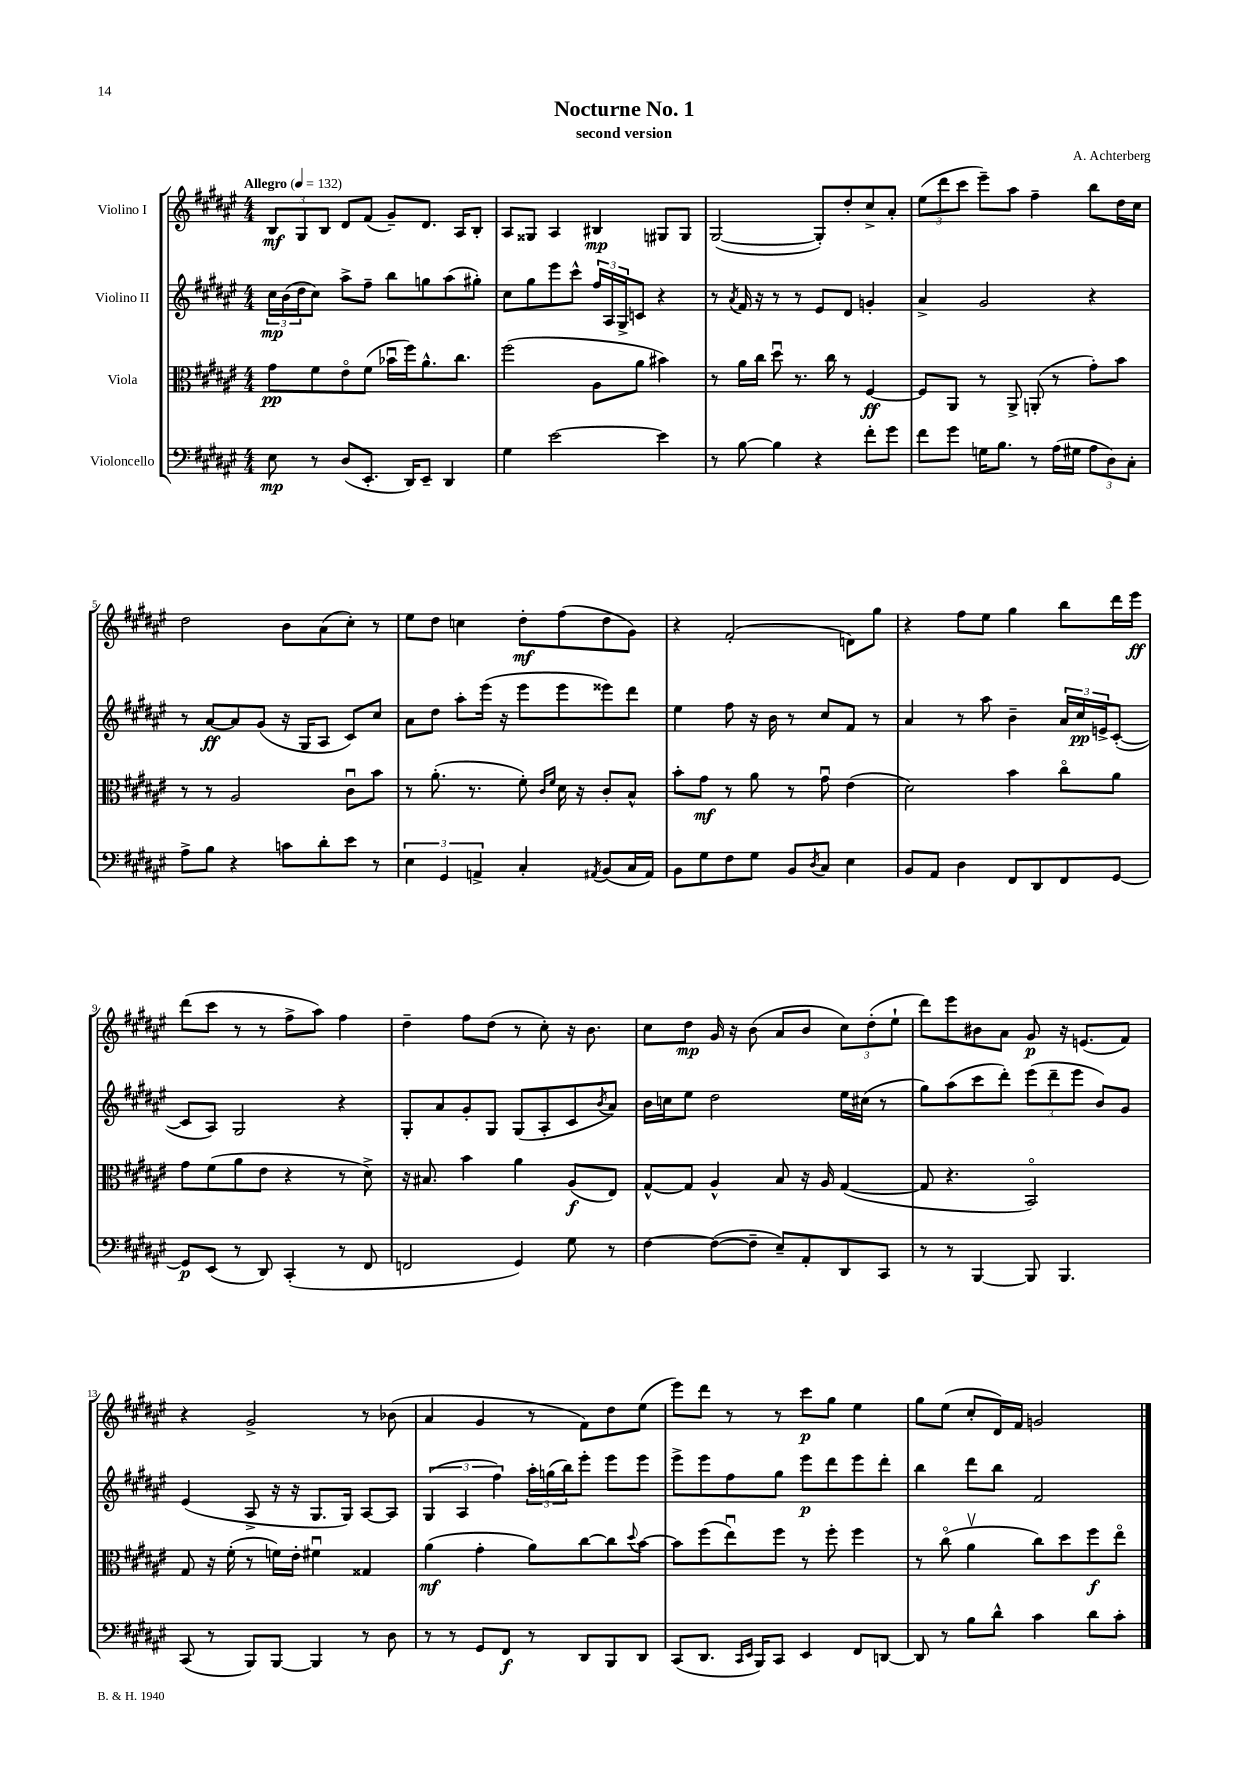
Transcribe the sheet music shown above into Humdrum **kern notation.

**kern	**dynam	**kern	**dynam	**kern	**dynam	**kern	**dynam
*part4	*part4	*part3	*part3	*part2	*part2	*part1	*part1
*staff4	*staff4	*staff3	*staff3	*staff2	*staff2	*staff1	*staff1
*I"Violoncello	*	*I"Viola	*	*I"Violino II	*	*I"Violino I	*
*clefF4	*	*clefC3	*	*clefG2	*	*clefG2	*
*k[f#c#g#d#a#e#]	*	*k[f#c#g#d#a#e#]	*	*k[f#c#g#d#a#e#]	*	*k[f#c#g#d#a#e#]	*
*M4/4	*	*M4/4	*	*M4/4	*	*M4/4	*
*MM132	*	*MM132	*	*MM132	*	*MM132	*
=1	=1	=1	=1	=1	=1	=1	=1
!	!	!	!	!	!	!LO:TX:a:B:t=Allegro	!
8E#\	mp	8g#\L	pp	24cc#\LL	mp	12B/L	mf
.	.	.	.	(24b\	.	.	.
.	.	.	.	24dd#\J	.	12G#/	.
8r	.	8f#\	.	8cc#\J)	.	.	.
.	.	.	.	.	.	12B/J	.
(8D#/L	.	8e#\	.	8aa#^\L	.	8d#/L	.
8.EE#'/J	.	(8f#\J	.	8ff#~\J	.	(8f#/J	.
.	.	16b-Xu\LL	.	8bb\L	.	8g#~/L)	.
16DD#/KL)	.	16ff#\J)	.	.	.	.	.
8EE#~/J	.	8.a#^^\	.	8ggn\	.	8.d#/J	.
4DD#/	.	.	.	(8aa#\	.	.	.
.	.	8.cc#\J	.	.	.	16A#/KL	.
.	.	.	.	8gg#X'\J)	.	8B'/J	.
=2	=2	=2	=2	=2	=2	=2	=2
4G#\	.	(2ff#\	.	8cc#\L	.	8A#/L	.
.	.	.	.	8gg#\	.	8G##X/J	.
[2e#\	.	.	.	8eee#\	.	4A#/	.
.	.	.	.	8ccc#^^\J	.	.	.
.	.	8A#\L	.	24ff#/LL	.	4B#X/	mp
.	.	.	.	24A#/	.	.	.
.	.	.	.	24G#^/J	.	.	.
.	.	8a#\J	.	8cn/J	.	.	.
4e#\]	.	4b#X\)	.	4r	.	8G#X/L	.
.	.	.	.	.	.	8G#/J	.
=3	=3	=3	=3	=3	=3	=3	=3
8r	.	8r	.	8r	.	([2G#/	.
.	.	.	.	8qa#/	.	.	.
[8B\	.	16a#\LL	.	16f#/	.	.	.
.	.	16cc#\JJ	.	16r	.	.	.
4B\]	.	8dd#u\	.	8r	.	.	.
.	.	8.r	.	8r	.	.	.
4r	.	.	.	8e#/L	.	8G#'/L])	.
.	.	16cc#\	.	.	.	.	.
.	.	8r	.	8d#/J	.	8dd#'/	.
8f#'\L	.	[4F#/	ff	4gn'/	.	8cc#^/	.
8g#\J	.	.	.	.	.	8a#'/J	.
=4	=4	=4	=4	=4	=4	=4	=4
8f#\L	.	8F#/L]	.	4a#^/	.	(12ee#\L	.
.	.	.	.	.	.	12ddd#\	.
8g#\J	.	8AA#/J	.	.	.	.	.
.	.	.	.	.	.	12ccc#\J	.
16Gn\KL	.	8r	.	2g#/	.	8eee#~\L)	.
8.B\J	.	.	.	.	.	.	.
.	.	8AA#^/	.	.	.	8aa#\J	.
8r	.	(8AAn'/	.	.	.	4ff#~\	.
(16A#\LL	.	8r	.	.	.	.	.
16G#X\JJ	.	.	.	.	.	.	.
12A#\L	.	8g#'\L)	.	4r	.	8bb\L	.
12D#\)	.	.	.	.	.	.	.
.	.	8b\J	.	.	.	16dd#\L	.
12C#'\J	.	.	.	.	.	.	.
.	.	.	.	.	.	16cc#\JJ	.
!!LO:LB:g=z
=5	=5	=5	=5	=5	=5	=5	=5
8A#^\L	.	8r	.	8r	.	2dd#\	.
8B\J	.	8r	.	[8a#/L	ff	.	.
4r	.	2A#/	.	8a#/]	.	.	.
.	.	.	.	(8g#/J	.	.	.
8cn\L	.	.	.	16r	.	8b\L	.
.	.	.	.	16G#/KL	.	.	.
8d#'\	.	.	.	8A#/J	.	(8a#\	.
8e#\J	.	8c#u\L	.	8c#/L)	.	8cc#'\J)	.
8r	.	8b\J	.	8cc#/J	.	8r	.
=6	=6	=6	=6	=6	=6	=6	=6
6E#\	.	8r	.	8a#\L	.	8ee#\L	.
.	.	(8.a#'\	.	8dd#\J	.	8dd#\J	.
6GG#/	.	.	.	.	.	.	.
.	.	.	.	8aa#'\L	.	4ccn\	.
.	.	8.r	.	.	.	.	.
6AAn^/	.	.	.	.	.	.	.
.	.	.	.	(16eee#\Jk	.	.	.
.	.	.	.	16r	.	.	.
4C#'/	.	8f#'\)	.	8eee#\L	.	8dd#'\L	mf
.	.	16qqc#/LL	.	.	.	.	.
.	.	16qqf#/JJ	.	.	.	.	.
.	.	16d#\	.	8eee#\	.	(8ff#\	.
.	.	16r	.	.	.	.	.
8qAA#X/	.	.	.	.	.	.	.
(8BB/L	.	8c#'/L	.	8eee##X\)	.	8dd#\	.
16C#/L	.	8B^^/J	.	8ddd#\J	.	8g#\J)	.
16AA#/JJ)	.	.	.	.	.	.	.
=7	=7	=7	=7	=7	=7	=7	=7
8BB\L	.	8b'\L	.	4ee#\	.	4r	.
8G#\	.	8g#\J	mf	.	.	.	.
8F#\	.	8r	.	8ff#\	.	(2f#'/	.
8G#\J	.	8a#\	.	16r	.	.	.
.	.	.	.	16b\	.	.	.
8BB/L	.	8r	.	8r	.	.	.
8qD#/	.	.	.	.	.	.	.
8C#/J	.	8g#u\	.	8cc#/L	.	.	.
4E#\	.	(4e#\	.	8f#/J	.	8dn\L)	.
.	.	.	.	8r	.	8gg#\J	.
=8	=8	=8	=8	=8	=8	=8	=8
8BB/L	.	2d#\)	.	4a#/	.	4r	.
8AA#/J	.	.	.	.	.	.	.
4D#\	.	.	.	8r	.	8ff#\L	.
.	.	.	.	8aa#\	.	8ee#\J	.
8FF#/L	.	4b\	.	4b~\	.	4gg#\	.
8DD#/	.	.	.	.	.	.	.
8FF#/	.	8cc#\L	.	24a#/LL	.	8bb\L	.
.	.	.	.	24cc#/	pp	.	.
.	.	.	.	24en^/J	.	.	.
[8GG#/J	.	8a#\J	.	([8c#'/J	.	16ddd#\L	.
.	.	.	.	.	.	16eee#\JJ	ff
!!LO:LB:g=z
=9	=9	=9	=9	=9	=9	=9	=9
8GG#/L]	p	8g#\L	.	8c#/L]	.	(8ddd#\L	.
(8EE#/J	.	(8f#\	.	8A#/J)	.	8ccc#\J	.
8r	.	8a#\	.	2G#/	.	8r	.
8DD#/)	.	8e#\J	.	.	.	8r	.
(4CC#'/	.	4r	.	.	.	8ff#^\L	.
.	.	.	.	.	.	8aa#\J)	.
8r	.	8r	.	4r	.	4ff#\	.
8FF#/	.	8d#^\)	.	.	.	.	.
=10	=10	=10	=10	=10	=10	=10	=10
2FFn/	.	16r	.	8G#'/L	.	4dd#~\	.
.	.	8.B#X/	.	.	.	.	.
.	.	.	.	8a#/	.	.	.
.	.	4b\	.	8g#'/	.	8ff#\L	.
.	.	.	.	8G#/J	.	(8dd#\J	.
4GG#/)	.	4a#\	.	(8G#/L	.	8r	.
.	.	.	.	8A#'/	.	8cc#'\)	.
8G#\	.	(8A#/L	f	8c#/	.	16r	.
.	.	.	.	.	.	8.b\	.
.	.	.	.	8qb/	.	.	.
8r	.	8E#/J)	.	8a#/J)	.	.	.
=11	=11	=11	=11	=11	=11	=11	=11
[4F#\	.	[8G#^^/L	.	16b\LL	.	8cc#\L	.
.	.	.	.	16ccn\J	.	.	.
.	.	8G#/J]	.	8ee#\J	.	8dd#\J	mp
(8F#\L_	.	4A#^^/	.	2dd#\	.	16g#/	.
.	.	.	.	.	.	16r	.
8F#~\J]	.	.	.	.	.	(8b\	.
8E#~/L)	.	8B/	.	.	.	8a#/L	.
8AA#'/	.	16r	.	.	.	8b/J	.
.	.	16A#/	.	.	.	.	.
8DD#/	.	([4G#/	.	16ee#\LL	.	12cc#\L)	.
.	.	.	.	(16cc#X\JJ	.	.	.
.	.	.	.	.	.	(12dd#'\	.
8CC#/J	.	.	.	8r	.	.	.
.	.	.	.	.	.	12ee#`\J	.
=12	=12	=12	=12	=12	=12	=12	=12
8r	.	8G#/]	.	8gg#\L)	.	8ddd#\L)	.
8r	.	4.r	.	(8aa#\	.	8eee#\	.
[4BBB/	.	.	.	8ccc#\	.	8b#X\	.
.	.	.	.	8ddd#'\J)	.	8a#\J	.
8BBB/]	.	2BB/)	.	(12eee#\L	.	8g#/	p
.	.	.	.	12ddd#~\	.	.	.
4.BBB/	.	.	.	.	.	16r	.
.	.	.	.	12eee#\J	.	.	.
.	.	.	.	.	.	(8.en/L	.
.	.	.	.	8b/L)	.	.	.
.	.	.	.	8g#/J	.	8f#/J)	.
!!LO:LB:g=z
=13	=13	=13	=13	=13	=13	=13	=13
(8CC#/	.	8G#/	.	(4e#/	.	4r	.
8r	.	16r	.	.	.	.	.
.	.	(16f#'\	.	.	.	.	.
8BBB/L)	.	8r	.	8A#^/	.	2g#^/	.
[8BBB/J	.	16fn\LL)	.	16r	.	.	.
.	.	16e#'\JJ	.	16r	.	.	.
4BBB/]	.	4f#Xu\	.	8.G#/L	.	.	.
.	.	.	.	16G#/Jk)	.	.	.
8r	.	4G##X/	.	[8A#/L	.	8r	.
8D#\	.	.	.	8A#/J]	.	(8b-X\	.
=14	=14	=14	=14	=14	=14	=14	=14
8r	.	(4a#\	mf	(6G#/	.	4a#/	.
8r	.	.	.	.	.	.	.
.	.	.	.	6A#/	.	.	.
8GG#/L	.	4g#'\	.	.	.	4g#/	.
.	.	.	.	6ff#\)	.	.	.
8FF#/J	f	.	.	.	.	.	.
8r	.	8a#\L)	.	24aa#'\LL	.	8r	.
.	.	.	.	(24ggn\	.	.	.
.	.	.	.	24bb\J)	.	.	.
8DD#/L	.	[8cc#\	.	8eee#'\J	.	8f#\L)	.
8BBB/	.	8cc#\]	.	8eee#\L	.	8dd#\	.
.	.	8qqdd#/	.	.	.	.	.
8DD#/J	.	[8b\J	.	8eee#\J	.	(8ee#\J	.
=15	=15	=15	=15	=15	=15	=15	=15
(8CC#/L	.	8b\L]	.	8eee#^\L	.	8eee#\L)	.
8.DD#/J	.	(8ff#\	.	8eee#\	.	8ddd#\J	.
.	.	8ee#u\)	.	8ff#\	.	8r	.
16qqCC#/LL	.	.	.	.	.	.	.
16qqEE#/JJ	.	.	.	.	.	.	.
16BBB/KL)	.	.	.	.	.	.	.
8CC#/J	.	8ff#\J	.	8gg#\J	.	8r	.
4EE#/	.	8r	.	8eee#\L	p	8ccc#\L	p
.	.	8ff#'\	.	8ddd#\	.	8gg#\J	.
8FF#/L	.	4ff#\	.	8eee#\	.	4ee#\	.
[8DDn/J	.	.	.	8ddd#'\J	.	.	.
=16	=16	=16	=16	=16	=16	=16	=16
8DD/]	.	8r	.	4bb\	.	8gg#\L	.
8r	.	(8cc#\	.	.	.	(8ee#\J	.
8B\L	.	4a#v\	.	8ddd#\L	.	8cc#'/L	.
8d#^^\J	.	.	.	8bb\J	.	16d#/L)	.
.	.	.	.	.	.	16f#/JJ	.
4c#\	.	8cc#\L)	.	2f#/	.	2gn/	.
.	.	8dd#\	.	.	.	.	.
8d#\L	.	8ff#\	f	.	.	.	.
8c#'\J	.	8ee#\J	.	.	.	.	.
==	==	==	==	==	==	==	==
*-	*-	*-	*-	*-	*-	*-	*-
